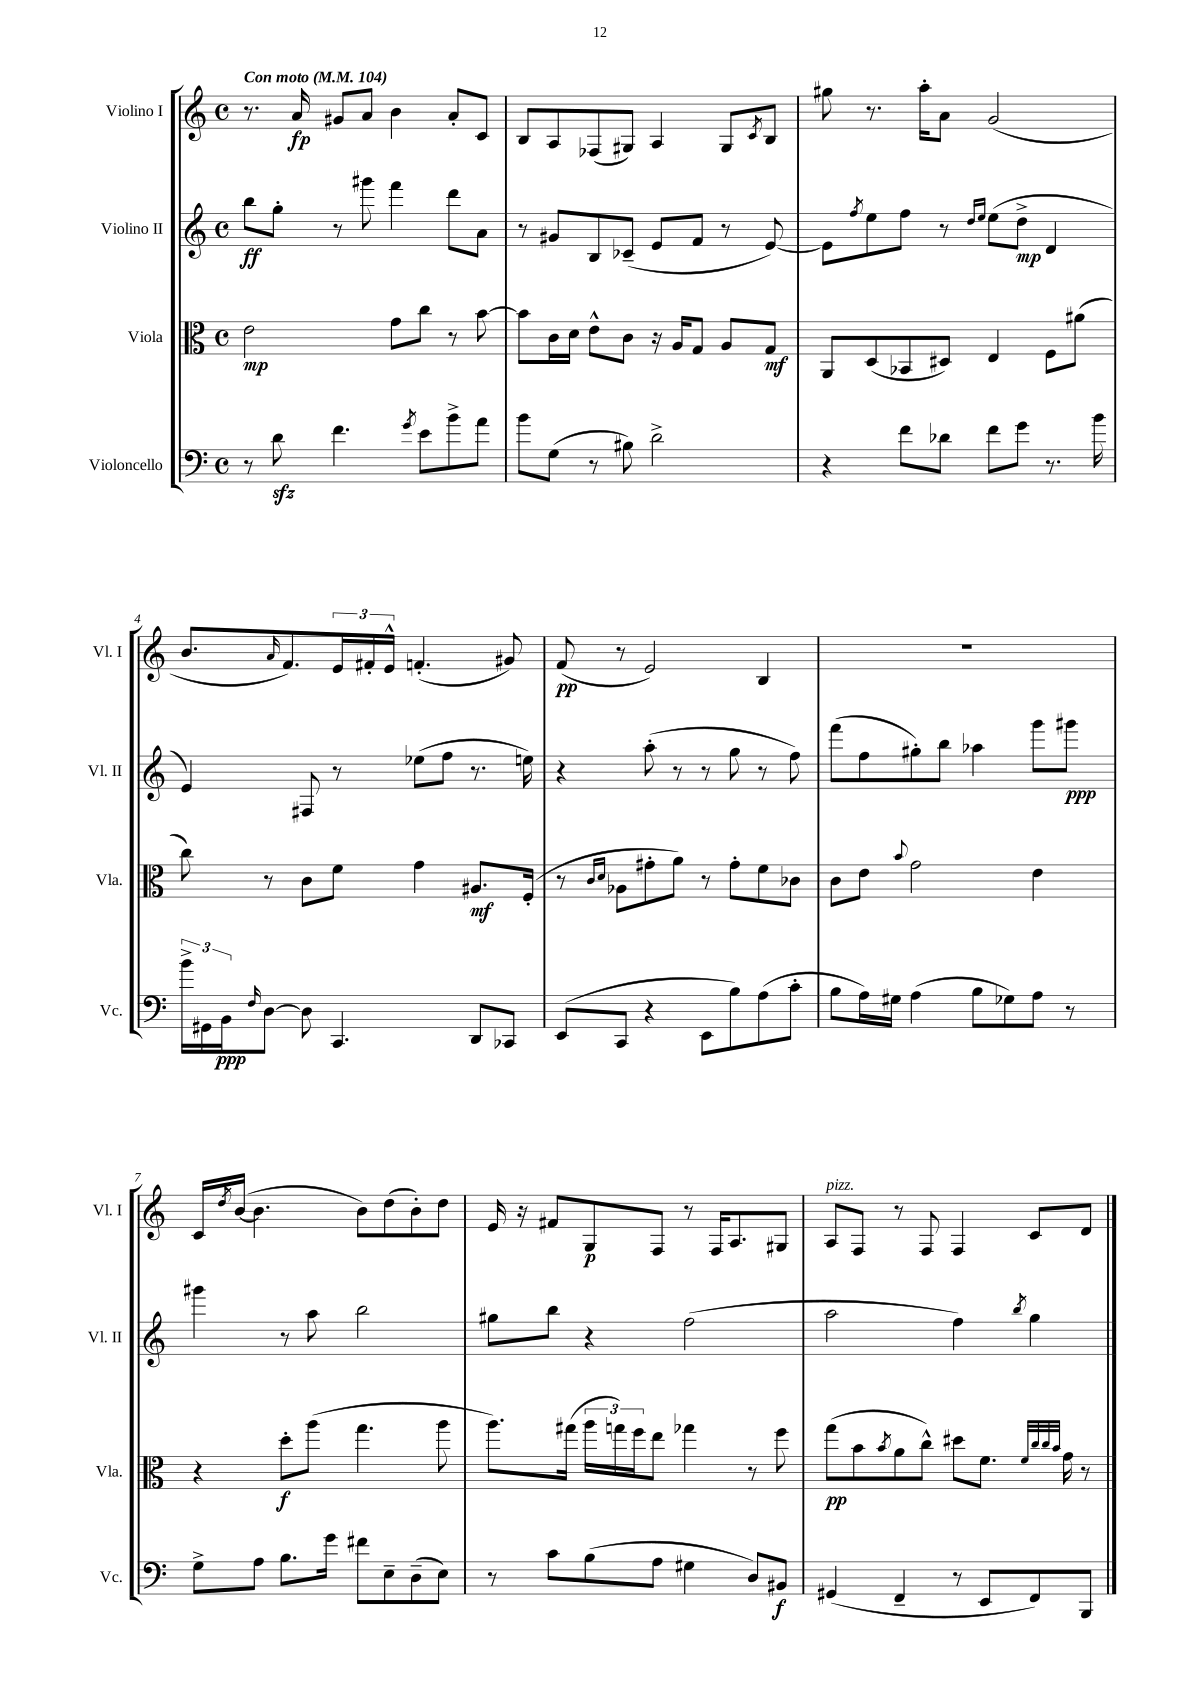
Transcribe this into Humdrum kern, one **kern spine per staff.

**kern	**dynam	**kern	**dynam	**kern	**dynam	**kern	**dynam
*part4	*part4	*part3	*part3	*part2	*part2	*part1	*part1
*staff4	*staff4	*staff3	*staff3	*staff2	*staff2	*staff1	*staff1
*I"Violoncello	*	*I"Viola	*	*I"Violino II	*	*I"Violino I	*
*I'Vc.	*	*I'Vla.	*	*I'Vl. II	*	*I'Vl. I	*
*clefF4	*	*clefC3	*	*clefG2	*	*clefG2	*
*k[]	*	*k[]	*	*k[]	*	*k[]	*
*M4/4	*	*M4/4	*	*M4/4	*	*M4/4	*
*met(c)	*	*met(c)	*	*met(c)	*	*met(c)	*
*MM104	*	*MM104	*	*MM104	*	*MM104	*
=1	=1	=1	=1	=1	=1	=1	=1
!	!	!	!	!	!	!LO:TX:a:B:t=Con moto	!
8r	.	2e\	mp	8bb\L	ff	8.r	.
8dzz\	.	.	.	8gg'\J	.	.	.
.	.	.	.	.	.	16a/	fp
4.f\	.	.	.	8r	.	8g#X/L	.
.	.	.	.	8ggg#X\	.	8a/J	.
.	.	8g\L	.	4fff\	.	4b\	.
8qg/	.	.	.	.	.	.	.
8e\L	.	8cc\J	.	.	.	.	.
8b^\	.	8r	.	8ddd\L	.	8a'/L	.
8a\J	.	[8b\	.	8a\J	.	8c/J	.
=2	=2	=2	=2	=2	=2	=2	=2
8b\L	.	8b\L]	.	8r	.	8B/L	.
(8G\J	.	16c\L	.	8g#X/L	.	8A/	.
.	.	16d\JJ	.	.	.	.	.
8r	.	8e^^\L	.	8B/	.	(8F-X/	.
8B#X\)	.	8c\J	.	(8c-X~/J	.	8G#X/J)	.
2d^\	.	16r	.	8e/L	.	4A/	.
.	.	16A/KL	.	.	.	.	.
.	.	8G/J	.	8f/J	.	.	.
.	.	8A/L	.	8r	.	8G#/L	.
.	.	.	.	.	.	8qc/	.
.	.	8G/J	mf	[8e/)	.	8B/J	.
=3	=3	=3	=3	=3	=3	=3	=3
4r	.	8AA/L	.	8e\L]	.	8gg#X\	.
.	.	.	.	8qff/	.	.	.
.	.	(8D/	.	8ee\	.	8.r	.
8f\L	.	8BB-X/	.	8ff\J	.	.	.
.	.	.	.	.	.	16aa'\KL	.
8d-X\J	.	8D#X/J)	.	8r	.	8a\J	.
.	.	.	.	16qqdd/LL	.	.	.
.	.	.	.	16qqee/JJ	.	.	.
8f\L	.	4E/	.	(8ee\L	.	(2g/	.
8g\J	.	.	.	8dd^\J	mp	.	.
8.r	.	8F\L	.	4d/	.	.	.
.	.	(8a#X\J	.	.	.	.	.
16b\	.	.	.	.	.	.	.
!!LO:LB:g=z
=4	=4	=4	=4	=4	=4	=4	=4
24b^\LL	.	8cc\)	.	4e/)	.	8.b/L	.
24GG#X\	.	.	.	.	.	.	.
24BB\J	ppp	.	.	.	.	.	.
16qqF/	.	.	.	.	.	.	.
[8D\J	.	8r	.	.	.	.	.
.	.	.	.	.	.	16qqa/	.
.	.	.	.	.	.	8.f/)	.
8D\]	.	8c\L	.	8F#X/	.	.	.
4.CC/	.	8f\J	.	8r	.	24e/L	.
.	.	.	.	.	.	24f#X'/	.
.	.	.	.	.	.	24e^^/JJ	.
.	.	4g\	.	(8ee-X\L	.	(4.fn'/	.
.	.	.	.	8ff\J	.	.	.
8DD/L	.	8.A#X/L	mf	8.r	.	.	.
8CC-X/J	.	.	.	.	.	8g#X/)	.
.	.	(16F'/Jk	.	16een\)	.	.	.
=5	=5	=5	=5	=5	=5	=5	=5
(8EE/L	.	8r	.	4r	.	(8f/	pp
.	.	16qqc/LL	.	.	.	.	.
.	.	16qqd/JJ	.	.	.	.	.
8CC/J	.	8A-X\L	.	.	.	8r	.
4r	.	8g#X'\	.	(8aa'\	.	2e/)	.
.	.	8a\J)	.	8r	.	.	.
8EE\L	.	8r	.	8r	.	.	.
8B\)	.	8g#'\L	.	8gg\	.	.	.
(8A\	.	8f\	.	8r	.	4B/	.
8c'\J	.	8c-X\J	.	8ff\)	.	.	.
=6	=6	=6	=6	=6	=6	=6	=6
8B\L	.	8c\L	.	(8fff\L	.	1r	.
16A\L)	.	8e\J	.	8ff\	.	.	.
16G#X\JJ	.	.	.	.	.	.	.
.	.	8qqb/	.	.	.	.	.
(4A\	.	2g\	.	8gg#X'\)	.	.	.
.	.	.	.	8bb\J	.	.	.
8B\L	.	.	.	4aa-X\	.	.	.
8G-X\)	.	.	.	.	.	.	.
8A\J	.	4e\	.	8ggg\L	.	.	.
8r	.	.	.	8ggg#X\J	ppp	.	.
!!LO:LB:g=z
=7	=7	=7	=7	=7	=7	=7	=7
8G^\L	.	4r	.	4ggg#X\	.	16c/LL	.
.	.	.	.	.	.	8qdd/	.
.	.	.	.	.	.	([16b/JJ	.
8A\J	.	.	.	.	.	4.b\]	.
8.B\L	.	8dd'\L	f	8r	.	.	.
.	.	(8aa\J	.	8aa\	.	.	.
16g\Jk	.	.	.	.	.	.	.
8f#X\L	.	4.gg\	.	2bb\	.	8b\L)	.
8E~\	.	.	.	.	.	(8dd\	.
(8D~\	.	.	.	.	.	8b'\)	.
8E\J)	.	8aa\	.	.	.	8dd\J	.
=8	=8	=8	=8	=8	=8	=8	=8
8r	.	8.aa\L)	.	8gg#X\L	.	16e/	.
.	.	.	.	.	.	16r	.
8c\L	.	.	.	8bb\J	.	8f#X/L	.
.	.	(16gg#X\Jk	.	.	.	.	.
(8B\	.	24aa\LL	.	4r	.	8G/	p
.	.	24ggn\)	.	.	.	.	.
.	.	24ff\J	.	.	.	.	.
8A\J	.	8ee\J	.	.	.	8F/J	.
4G#X\	.	4gg-X\	.	(2ff\	.	8r	.
.	.	.	.	.	.	16F/KL	.
.	.	.	.	.	.	8.A/	.
8D/L)	.	8r	.	.	.	.	.
8BB#X/J	f	8ff\	.	.	.	8G#X/J	.
=9	=9	=9	=9	=9	=9	=9	=9
!	!	!	!	!	!	!LO:TX:a:i:t=pizz.	!
(4GG#X/	.	(8gg\L	pp	2aa\	.	8A/L	.
.	.	8b\	.	.	.	8F/J	.
.	.	8qb/	.	.	.	.	.
4FF~/	.	8a\	.	.	.	8r	.
.	.	8cc^^\J)	.	.	.	8F/	.
8r	.	8dd#X\L	.	4ff\)	.	4F/	.
8EE/L	.	8.f\J	.	.	.	.	.
.	.	.	.	8qbb/	.	.	.
8FF/)	.	.	.	4gg\	.	8c/L	.
.	.	32qqf/LLL	.	.	.	.	.
.	.	32qqcc/	.	.	.	.	.
.	.	32qqcc/	.	.	.	.	.
.	.	32qqb/JJJ	.	.	.	.	.
.	.	16g\	.	.	.	.	.
8BBB/J	.	8r	.	.	.	8d/J	.
==	==	==	==	==	==	==	==
*-	*-	*-	*-	*-	*-	*-	*-
